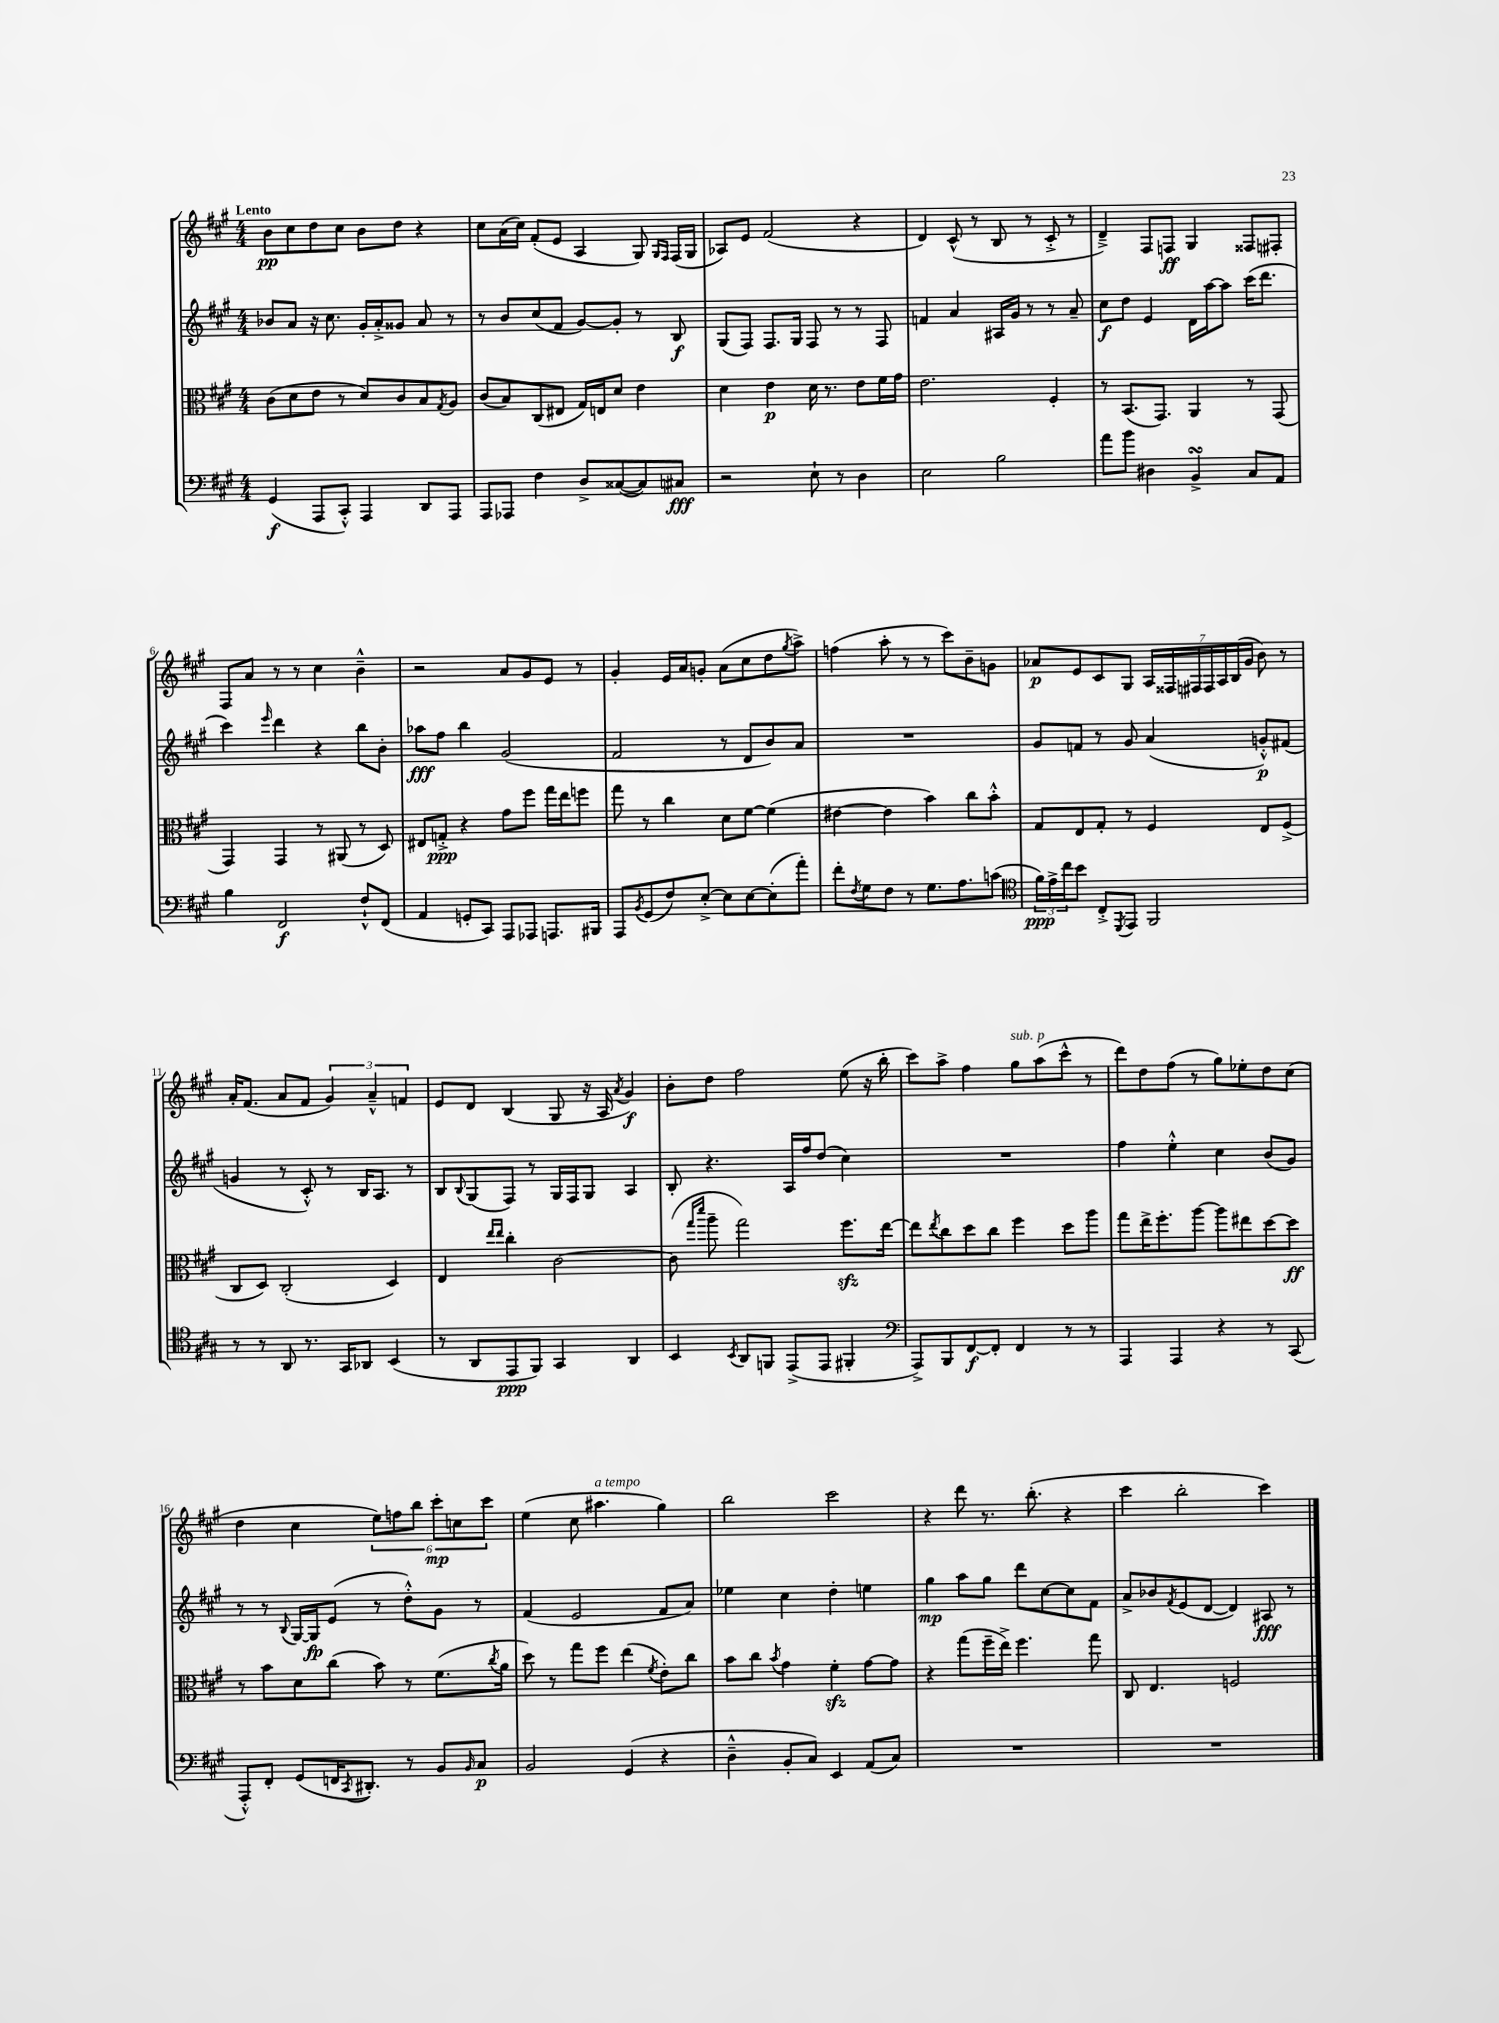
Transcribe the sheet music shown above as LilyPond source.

<<
\new StaffGroup <<
\new Staff = "s0" {
    \clef treble \key a \major \numericTimeSignature \time 4/4 \tempo "Lento"
    b'8\pp cis''8 d''8 cis''8 b'8 d''8 r4 |
    cis''8 a'16( cis''16) fis'8-.( e'8 a4 gis8) \grace { gis16 fis16 } fis16( gis16 |
    aes8) e'8 fis'2( r4 |
    d'4) cis'8-^( r8 b8 r8 cis'8-.-> r8 |
    d'4--->) fis8 f8\ff gis4 fisis8 fis8-. |
    fis8 a'8 r8 r8 cis''4 b'4---^ |
    r2 a'8 gis'8 e'8 r8 |
    gis'4-. e'16 a'16 g'8-. a'8( cis''8 d''8 \acciaccatura { gis''8 } a''8->) |
    f''4( a''8-. r8 r8 cis'''8) b'8-- g'8 |
    aes'8\p e'8 cis'8 gis8 \tuplet 7/4 { a16 fisis16 fis16 fis16 a16 b16( gis'16 } b'8) r8 |
    a'16-. fis'8.( a'8 fis'8 \tuplet 3/2 { gis'4) a'4---^ f'4 } |
    e'8 d'8 b4( gis8 r16 a16 \acciaccatura { a'8 } gis'4\f) |
    b'8-. d''8 fis''2 e''8( r16 b''16-. |
    cis'''8) a''8-> fis''4 gis''8^\markup { \italic "sub. p" } a''8( cis'''8-^ r8 |
    d'''8) d''8 fis''8( r8 gis''8) ees''8-. d''8 cis''8( |
    d''4 cis''4 \tuplet 6/4 { e''8) f''8 b''8 cis'''8-.\mp c''8 cis'''8 } |
    e''4( cis''8 ais''4.^\markup { \italic "a tempo" } gis''4) |
    b''2 cis'''2 |
    r4 d'''8 r8. b''8.-.( r4 |
    cis'''4 b''2-. cis'''4) \bar "|." |
}
\new Staff = "s1" {
    \clef treble \key a \major \numericTimeSignature \time 4/4
    bes'8 a'8 r16 cis''8. gis'16-. a'16-.-> gisis'8 a'8 r8 |
    r8 b'8 cis''8( fis'8 gis'8~) gis'8-. r8 b8\f |
    gis8( fis8) fis8. gis16 fis8 r8 r8 fis8 |
    f'4 a'4 ais16 gis'16 r8 r8 a'8-- |
    cis''8\f d''8 e'4 d'16 a''16~ a''8 cis'''16( d'''8. |
    cis'''4) \grace { e'''16 } d'''4 r4 b''8 b'8-. |
    aes''8\fff fis''8 b''4 gis'2( |
    fis'2 r8 d'8 b'8) a'8 |
    R1 |
    gis'8 f'8 r8 gis'8 a'4( g'8-.-^\p) fis'8( |
    g'4 r8 cis'8-.-^) r8 b16 a8. r8 |
    b8 \appoggiatura { b8 } gis8( fis8) r8 gis16 fis16 gis8 a4 |
    b8-. r4. a16 fis''16 d''8( cis''4) |
    R1 |
    fis''4 e''4-.-^ cis''4 b'8( gis'8) |
    r8 r8 \appoggiatura { b8 } gis16~ gis16\fp e'8( r8 d''8-.-^) gis'8 r8 |
    fis'4( e'2 fis'8 a'8) |
    ees''4 cis''4 d''4-. e''4 |
    gis''4\mp a''8 gis''8 d'''8 cis''8~ cis''8 fis'8 |
    a'8-> bes'8 \acciaccatura { fis'8 } e'8( d'8~ d'4) ais8\fff r8 \bar "|." |
}
\new Staff = "s2" {
    \clef alto \key a \major \numericTimeSignature \time 4/4
    cis'8( d'8 e'8 r8 d'8) cis'8 b8 \acciaccatura { gis8 } a8 |
    cis'8( b8) cis8( eis8 gis16) e16 d'8 e'4 |
    d'4 e'4\p d'16 r8. e'8 fis'16 gis'16 |
    e'2. fis4-. |
    r8 b,8.( gis,8.) a,4 r8 gis,8( |
    gis,4) gis,4 r8 ais,8( r8 d8) |
    eis8 g8-.->\ppp r4 gis'8 fis''8 gis''16 e''16 f''8 |
    gis''8 r8 cis''4 d'8 fis'8~ fis'4( |
    eis'4~ eis'4 b'4) cis''8 b'8-.-^ |
    gis8 e8 gis8-. r8 fis4 e8 fis8->( |
    cis8 d8) cis2-.( d4) |
    e4 \grace { e''16 e''16 } cis''4-. cis'2~ |
    cis'8( \grace { gis''16 d'''16 } a''8-- gis''2) fis''8.\sfz e''16~ |
    e''8 \acciaccatura { e''8 } cis''8 d''8 cis''8 fis''4 d''8 a''8 |
    gis''8 e''16-> fis''8.-. a''8~ a''8 eis''8 d''8~ d''8\ff |
    r8 b'8 d'8 cis''8( b'8) r8 fis'8.( \acciaccatura { cis''8 } a'16 |
    d''8) r8 gis''8 fis''8 e''4( \acciaccatura { fis'8 } e'8-.) cis''8 |
    b'8 cis''8 \acciaccatura { b'8 } gis'4 fis'4-.\sfz gis'8~ gis'8 |
    r4 gis''8( fis''16-- e''16->) fis''4. gis''8 |
    cis8 e4. f2 \bar "|." |
}
\new Staff = "s3" {
    \clef bass \key a \major \numericTimeSignature \time 4/4
    gis,4\f( a,,8 cis,8-.-^) a,,4 d,8 a,,8 |
    a,,8 aes,,8 fis4 d8-> cisis8~( cisis8) cis8\fff |
    r2 e8-! r8 d4 |
    e2 b2 |
    a'8 b'8 dis4 b,4->\turn cis8 a,8 |
    b4 fis,2\f fis8-!-^ fis,8( |
    a,4 g,8-. cis,8) a,,8 aes,,8 a,,8. bis,,16 |
    a,,8 \acciaccatura { b,8 } gis,8( fis8) e8~-.-> e8 e8~ e8-.( a'8-.) |
    fis'8-. \acciaccatura { fis8 } gis8 fis8 r8 gis8. a8. c'8( |
    \clef tenor \tuplet 3/2 { fis'16\ppp) e'16-> cis''16 } b'8 cis8-.-> \acciaccatura { d,8 } e,8 fis,2 |
    r8 r8 a,8 r8. gis,16 aes,8 b,4( |
    r8 a,8 e,8\ppp fis,8) gis,4 a,4 |
    b,4 \acciaccatura { b,8 } a,8 f,8 e,8->( e,8 fis,4-. |
    \clef bass a,,8->) b,,8 fis,8~\f fis,8-. fis,4 r8 r8 |
    a,,4 a,,4 r4 r8 cis,8( |
    a,,8-.-^) fis,8-. gis,8( f,16 \acciaccatura { cis,8 } dis,8.-.) r8 b,8 \grace { b,16 } cis8\p |
    b,2 gis,4( r4 |
    d4---^ b,8-. cis8) e,4 a,8( cis8) |
    R1 |
    R1 \bar "|." |
}
>>
>>
